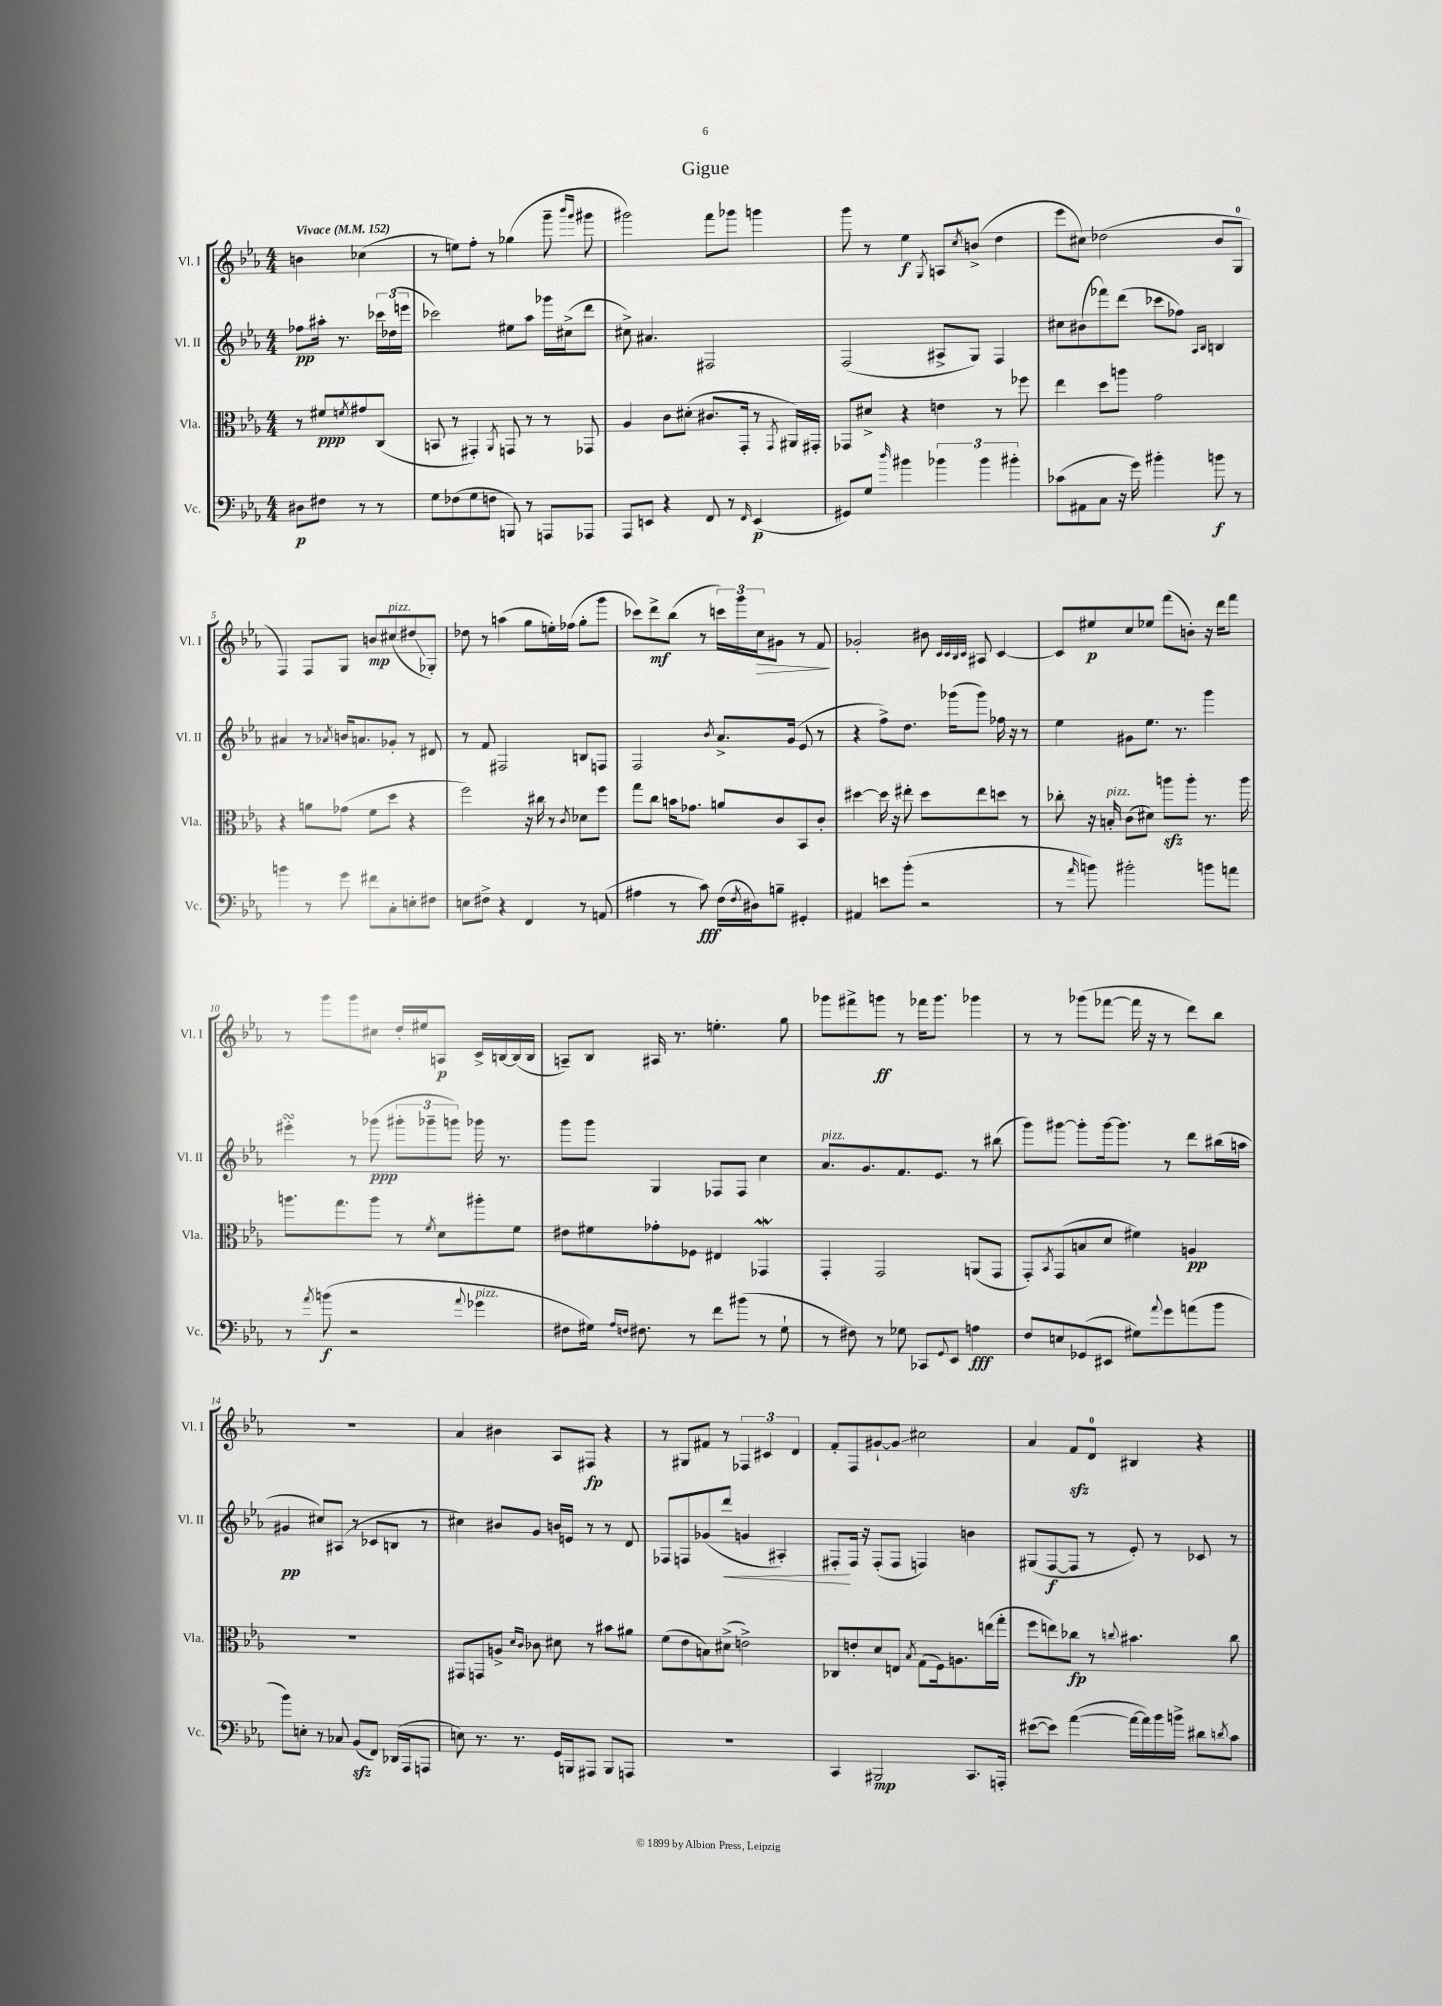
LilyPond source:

\header { title = "Gigue" }
<<
\new StaffGroup <<
\new Staff = "s0" \with { instrumentName = "Vl. I" shortInstrumentName = "Vl. I" } {
    \clef treble \key ees \major \numericTimeSignature \time 4/4 \partial 2 \tempo "Vivace" 4 = 152
    b'4 ces''4( |
    r8 e''8) f''8-. r8 ges''4( g'''8-- \grace { bes'''16 g'''16 } gis'''8 |
    gis'''2) f'''8 ges'''8 g'''4 |
    g'''8 r8 ees''4\f \acciaccatura { g8 } a8 \acciaccatura { c''8 } b'8->( d''4 |
    ees'''8 cis''8) des''2( bes'8 g8-0 |
    f4) f8 g8 b'8\mp cis''8^\markup { \italic "pizz." }( dis''8\glissando ges8-.) |
    des''8 r8 a''4( g''8 e''16-.) fes''16( g''8-. g'''8 |
    ces'''8) d'''8->\mf bes''8( r8 \tuplet 3/2 { c'''16) g'''16 c''16\> } gis'8 r8 f'8\! |
    ges'2-. bis'8 \grace { c'32 c'32 bes32 c'32 } ais8 c'4~ |
    c'8 eis''8\p c''8 ees''8 f'''8( b'8-.) r16 d'''16 f'''8 |
    r8 g'''8 g'''8 cis''8 d''16-. eis''16 a8\p c'16-> b16~ b16( b16 |
    a8--) bes8 ais16 r8. e''4.-. g''8 |
    ges'''8 fis'''8-> g'''8\ff r8 fes'''16 g'''8. ges'''4 |
    r8 r8 ges'''8( fes'''8~ fes'''16 r16 r8 d'''8) bes''8 |
    R1 |
    aes'4 bis'4 aes8 fis8\fp r4 |
    r8 gis8 fis'8 r8 \tuplet 3/2 { fes4 cis'4 d'4 } |
    f'8-. f8 gis'8~-! gis'8\glissando cis''2 |
    aes'4 f'8\sfz d'8-0 bis4 r4 \bar "|." |
}
\new Staff = "s1" \with { instrumentName = "Vl. II" shortInstrumentName = "Vl. II" } {
    \clef treble \key ees \major \numericTimeSignature \time 4/4 \partial 2
    fes''8\pp ais''16-. r8. \tuplet 3/2 { ces'''16 des''16( e'''16 } |
    ces'''2) eis''8 aes''8 ges'''16 cis''16->( d'''8 |
    cis''8->) ais'4. fis2 |
    f2( ais8-> g8) f4 |
    cis''8 bis'8( fes'''8) d'''8( ces'''8 fes''8) \grace { aes16 bes16 } b4 |
    ais'4 r8 \acciaccatura { aes'8 } b'16 a'8. ges'8-. r8 dis'8 |
    r8 f'8 fis2 b8 f8 |
    f2 \acciaccatura { bes'8 } aes'8.-> g'16( ees'8 r8 |
    r4 f''8->) d''8. ges'''16( ges'''8) fes''16 r16 r8 |
    ees''4 gis'8 ees''8. r8. g'''4 |
    eis'''4-.\turn r8 ges'''8\ppp( \tuplet 3/2 { gis'''8-. ges'''8-- g'''8) } ges'''16 r8. |
    g'''8 g'''8 g4 fes8 fes8 c''4 |
    aes'8.^\markup { \italic "pizz." } g'8. f'8. ees'8. r8 bis''8( |
    g'''8) gis'''8~ gis'''8-. gis'''16~ gis'''8. r8 d'''8 bis''16( a''16 |
    gis'4\pp cis''8) ais8( r8 ces'8 b8 r8 |
    cis''4) bis'8 g'8 b'16 e'16 r8 r8 d'8 |
    fes8 f8 ges'8( d'''8\< g'4 ais4-.) |
    fis8-.\! fis16 r16 fis8-.( fis8 f4) b'4 |
    gis8( f8~\f f8 r8 ees'8-.) r8 ces'8 r8 \bar "|." |
}
\new Staff = "s2" \with { instrumentName = "Vla." shortInstrumentName = "Vla." } {
    \clef alto \key ees \major \numericTimeSignature \time 4/4 \partial 2
    r8 fis'8\ppp \acciaccatura { f'8 } gis'8 c8( |
    b,8 r8 gis,4-.) \acciaccatura { aes,8 } g,8 r8 r8 ges,8 |
    aes4 c'8 dis'8-.( cis'8. g,16-. r8 \acciaccatura { g,8 } ais,16) gis,16-. |
    ges,8 dis'8-> r4 e'4 r8 fes''8 |
    ees''4 d''8 a''8 g'2 |
    r4 a'8 ges'8( f'8 d''8 r4 |
    f''2) r16 cis''16 r8 \acciaccatura { c'8 } des'8 f''8 |
    g''8 c''8 b'16 ges'8. a'8 c'8 bes,8 c'8-. |
    dis''4~ dis''16 r16 eis''8-. dis''8 eis''8 d''8 r8 |
    ces''8-. r16 b16-.^\markup { \italic "pizz." } c'8( dis'8) a''8\sfz a''8-. r8. a''16 |
    a''8. g''8. a''8 r8 \acciaccatura { f'8 } d'8 ais''8-. f'8 |
    eis'8 fis'8 ges'8-. fes8 eis4 ges,4\mordent |
    g,4-. g,2 a,8( g,8 |
    g,8-.) \acciaccatura { bes,8 } g,8( b8 d'8 fis'4) a4\pp |
    R1 |
    gis,8 g,8 a8-> \grace { d'16 c'16 } ces'8 dis'8 r8 bis'8 ais'8 |
    f'8( ees'8 b8) dis'8->( e'2->) |
    ces8 e'8-. d'8 e8 \acciaccatura { bes8 } g8( f16) a8. e''16( g''16-. |
    f''8 e''8) ces''8\fp r8 \appoggiatura { c''8 } bis'4. c''8 \bar "|." |
}
\new Staff = "s3" \with { instrumentName = "Vc." shortInstrumentName = "Vc." } {
    \clef bass \key ees \major \numericTimeSignature \time 4/4 \partial 2
    dis8\p fis8 r8 r8 |
    g8 fes8( g8 f8 b,,8) r8 a,,8 aes,,8 |
    aes,,8 e,8 r4 f,8 r8 \grace { f,16 } e,4\p( |
    gis,8) g8 \grace { d''16 } bis'4 \tuplet 3/2 { bes'4 bes'4 bis'4-. } |
    ces'8( ais,8 c8 r16 g'16) bis'4-. b'8\f r8 |
    b'4 r8 g'8 fis'8 c8-. e8-. fis8 |
    e8 fis8-> r4 f,4 r8 a,8( |
    ais4 r8 c'8\fff) f16( \acciaccatura { f8 } dis16) b8-- gis,4-. |
    ais,4 e'8 bes'8-.( r2 |
    r8 \grace { aes'16 } b'8) bis'2-. b'8 a'8 |
    r8 \acciaccatura { aes'8 } b'8\f( r2 \appoggiatura { aes'8 } ges'4^\markup { \italic "pizz." } |
    fis8 gis16) \grace { aes16 f16 } fis8. r8 f'8 bis'8( r8 gis8-! |
    r8 fis8) r8 ges8 ces,8 \appoggiatura { g,8 } ees,8 a4\fff |
    f8 e8 ges,8( eis,8 gis8) \appoggiatura { aes'8 } g'8 a'8( bes'8 |
    bes'8) e8-. r8 ces8 bes,8\sfz( f,8) des,16( aes,,16 a,,8 |
    e8) r8. r8. g,16 b,,16 ais,,8 b,,8 a,,8 |
    R1 |
    c,4 bis,,2\mp c,8. a,,16-. |
    eis'8~( eis'8) aes'4~( aes'16~ aes'16) bes'16 b'16-> dis'8 \acciaccatura { d'8 } c'8 \bar "|." |
}
>>
>>
